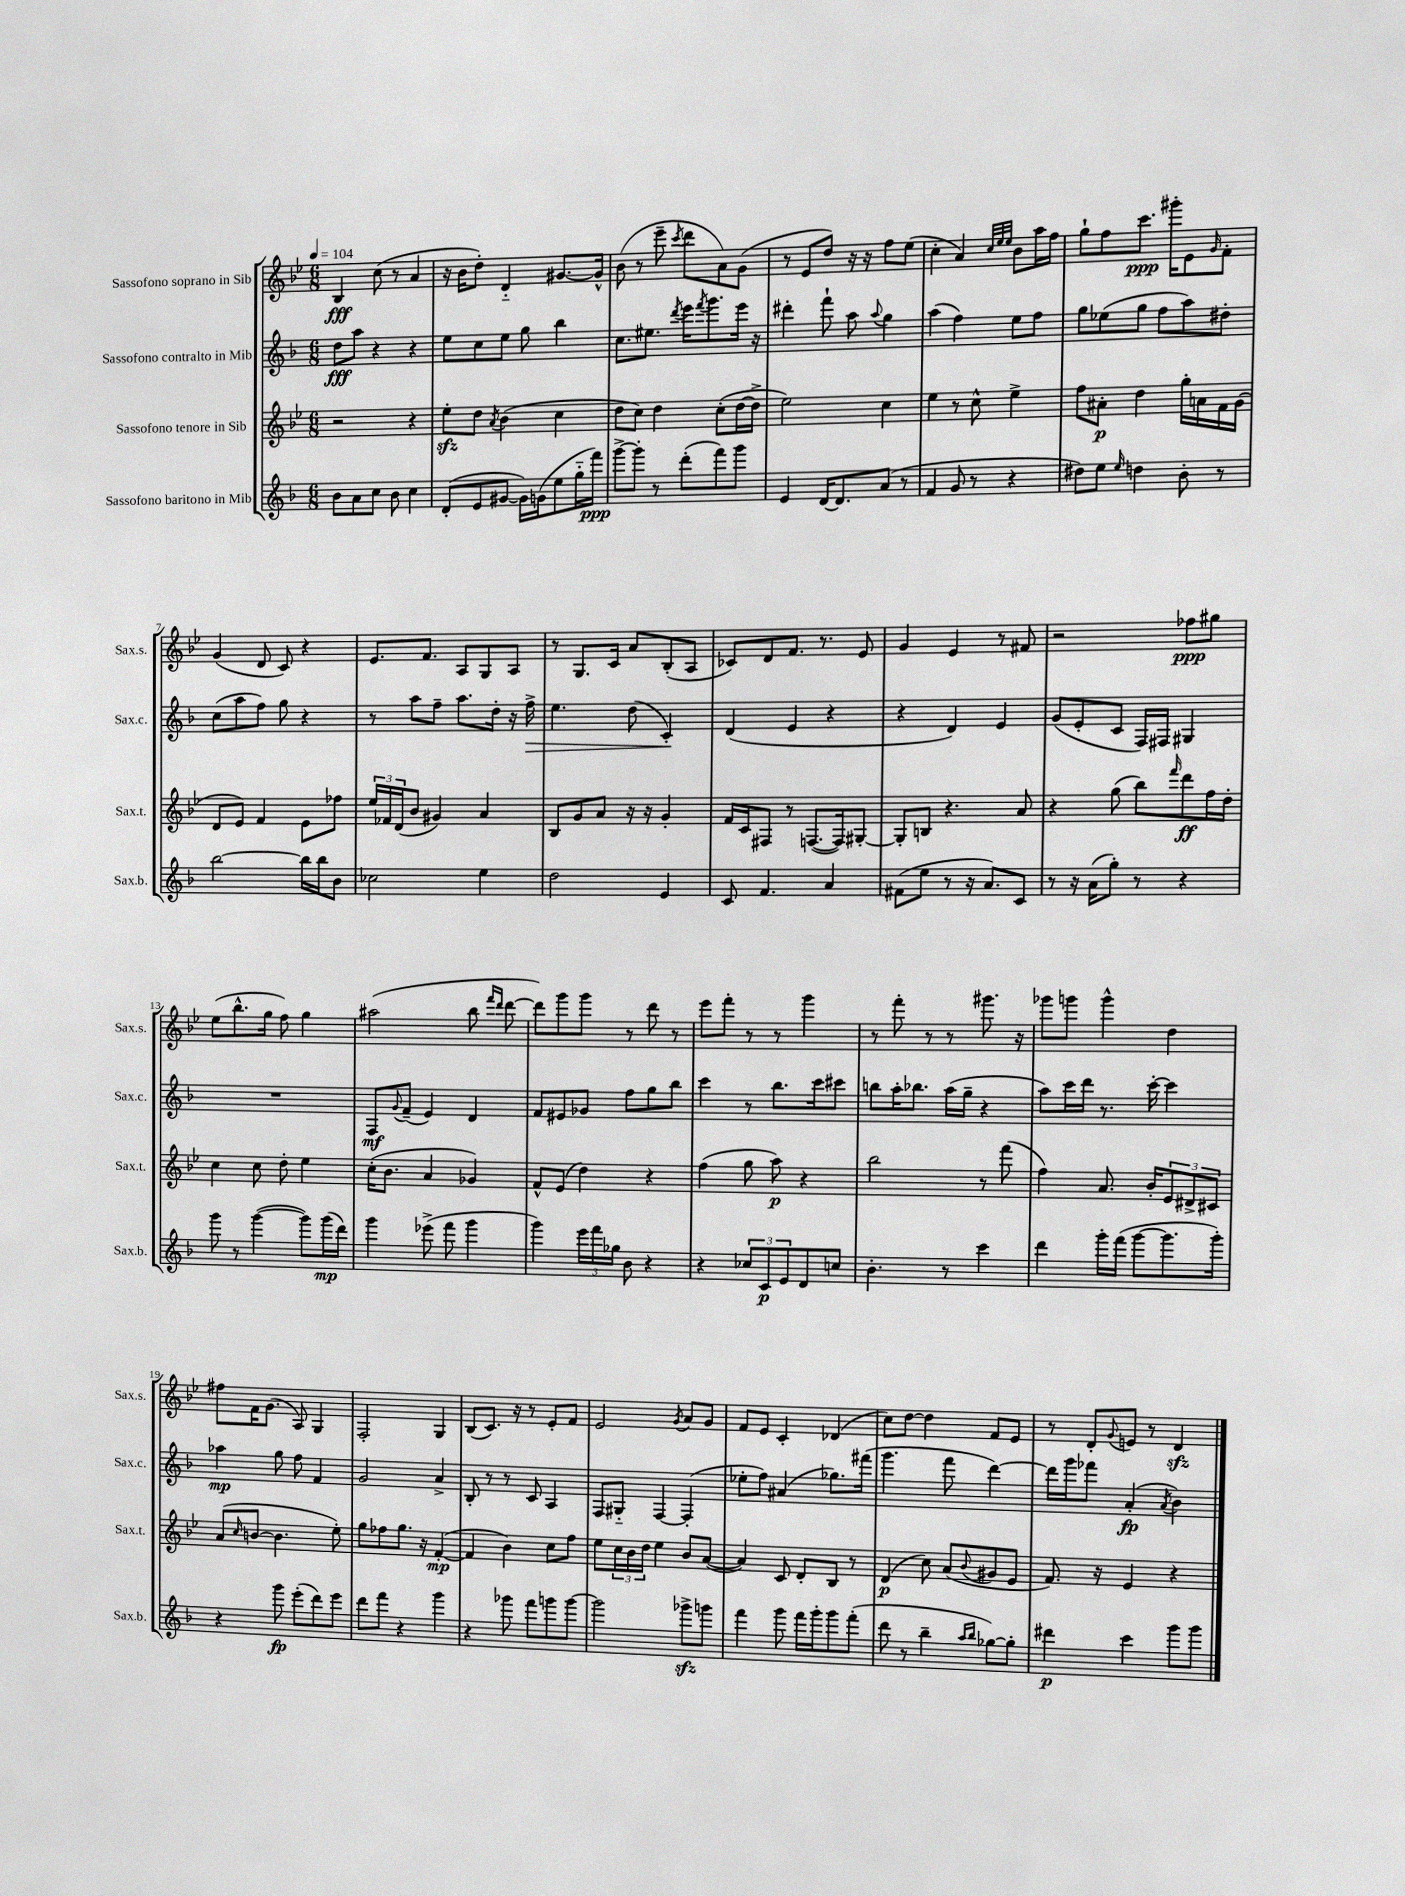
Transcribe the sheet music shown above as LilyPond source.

<<
\new StaffGroup <<
\new Staff = "s0" \with { instrumentName = "Sassofono soprano in Sib" shortInstrumentName = "Sax.s." } {
    \clef treble \key bes \major \numericTimeSignature \time 6/8 \tempo 4 = 104
    bes4\fff c''8( r8 a'4 |
    r16 bes'16 d''8-.) d'4-_ gis'8.~ gis'16-^ |
    bes'8( r8 ees'''8-- \acciaccatura { c'''8 } d'''8 a'8) g'8( |
    r8 ees'8 d''8) r16 r16 f''8 ees''8( |
    c''4-. a'4) \grace { c''32 ees''32 ees''32 } bes'8 a''16 f''16 |
    g''8-! f''8 c'''8.\ppp gis'''16-. ees'8 \grace { g'16 } f'8-. |
    g'4( d'8 c'8) r4 |
    ees'8. f'8. a8 g8 a8 |
    r8 g8. c'16 a'8 bes8-.( a8 |
    ces'8) d'8 f'8. r8. ees'8 |
    g'4 ees'4 r8 fis'8 |
    r2 fes''8\ppp gis''8 |
    ees''8( bes''8.-^ g''16 f''8) g''4 |
    ais''2( bes''8 \grace { f'''16 d'''16 } d'''8~ |
    d'''8) g'''8 g'''8 r8 d'''8 r8 |
    ees'''8 f'''8-. r8 r8 g'''4 |
    r8 f'''8-. r8 r8 gis'''8. r16 |
    ges'''8 g'''8 g'''4-^ d''4 |
    fis''8 f'16 g'8.( a8) g4 |
    f2-. g4 |
    bes8( c'8.) r16 r8 ees'8-. f'8 |
    ees'2 \acciaccatura { g'8 } a'8 g'8 |
    f'8 ees'8 c'4-. des'4( |
    c''8) d''8~ d''4 f'8 ees'8 |
    r8 d'8-. \appoggiatura { g'8 } e'8 r8 d'4\sfz \bar "|." |
}
\new Staff = "s1" \with { instrumentName = "Sassofono contralto in Mib" shortInstrumentName = "Sax.c." } {
    \clef treble \key f \major \numericTimeSignature \time 6/8
    d''8\fff a''8 r4 r4 |
    e''8 c''8 e''8 g''8 bes''4 |
    c''8. eis''8. \acciaccatura { d'''8 } e'''16 \acciaccatura { f'''8 } g'''8. e'''16 r16 |
    dis'''4-. f'''8-! a''8 \appoggiatura { a''8 } g''4 |
    a''4( f''4) e''8 f''8 |
    g''8 ees''8( g''8 f''8 a''8) dis''8-. |
    c''8( a''8 f''8) g''8 r4 |
    r8 a''8 f''8-- a''8. d''16-. r16 f''16->\> |
    e''4. d''8( c'4-.\!) |
    d'4( e'4 r4 |
    r4 d'4) e'4 |
    g'8( e'8-. c'8 f16) fis16 gis4 |
    R2. |
    f8\mf \appoggiatura { g'8 } f'8--( e'4) d'4 |
    f'8 eis'8 ges'8 f''8 g''8 bes''8 |
    c'''4 r8 bes''8. c'''16 cis'''8 |
    b''8 a''16-. bes''8. a''16( g''16-- r4 |
    a''8) c'''16 d'''16 r8. c'''16~-. c'''4 |
    aes''4\mp g''8 f''8 f'4 |
    g'2 a'4-> |
    bes8-. r8 r8 c'8 a4 |
    f8 gis8-_ f4~ f4-.( |
    ees''8-. f''8) ais'4( ges''8.) fis'''16( |
    g'''4. f'''8 d'''4~) |
    d'''16 g'''16 fes'''8 a'4-.\fp( \acciaccatura { a'8 } bes'4) \bar "|." |
}
\new Staff = "s2" \with { instrumentName = "Sassofono tenore in Sib" shortInstrumentName = "Sax.t." } {
    \clef treble \key bes \major \numericTimeSignature \time 6/8
    r2 r4 |
    ees''8-.\sfz d''8 \acciaccatura { a'8 } bes'4( c''4 |
    d''8 c''8) d''4 c''8-.( d''16~ d''16-> |
    ees''2) c''4 |
    ees''4 r8 c''8-^ ees''4-> |
    f''8 ais'8-.\p d''4 g''16-. a'16 f'16 g'16( |
    d'8 ees'8) f'4 ees'8 fes''8 |
    \tuplet 3/2 { ees''16 fes'16 d'16( } bes'8 gis'4) a'4 |
    bes8 g'8 a'8 r16 r16 g'4-. |
    f'16 c'16 fis8 r8 f8.~( f16) gis8~-. |
    gis8-. b8 r4. a'8 |
    r4 g''8( bes''8) \grace { f'''16 } d'''8\ff f''16 d''16-. |
    c''4 c''8 d''8-. ees''4 |
    c''16-.( bes'8. a'4 ges'4) |
    f'8-^ ees'8( d''4) r4 |
    f''4( g''8 a''8\p) r4 |
    bes''2 r8 f'''8( |
    f''4) a'8. bes'16-. \tuplet 3/2 { ees'8 dis'8-> cis'8 } |
    a'8( \grace { c''16 } b'8~ b'4. ees''8-.) |
    g''8 fes''8 g''8. r16 f'4~-.\mp( |
    f'4 bes'4) c''8 f''8 |
    ees''8 \tuplet 3/2 { c''16 bes'16 d''16 } ees''4 bes'8 a'8~( |
    a'4) c'8 d'8-. bes8 r8 |
    d'4\p( c''8) a'8( \appoggiatura { bes'8 } gis'8 ees'8 |
    f'8.) r16 ees'4 r4 \bar "|." |
}
\new Staff = "s3" \with { instrumentName = "Sassofono baritono in Mib" shortInstrumentName = "Sax.b." } {
    \clef treble \key f \major \numericTimeSignature \time 6/8
    bes'8 a'8 c''8 bes'8 c''4 |
    d'8-.( e'8 gis'8~ gis'16) g'16( e''8 g''16-_ f'''16\ppp) |
    g'''8~-> g'''8-. r8 d'''8-.( f'''8) g'''8 |
    e'4 d'16~ d'8. a'8( r8 |
    f'4 g'8 r8 r4 |
    dis''8) e''8 \grace { e''16 } d''4 bes'8-. r8 |
    bes''2~ bes''16 bes''16 bes'8 |
    ces''2 e''4 |
    d''2 e'4 |
    c'8 f'4. a'4 |
    fis'8( e''8 r8 r16 a'8.) c'8 |
    r8 r16 a'16( g''8-.) r8 r4 |
    g'''8 r8 g'''4~( g'''8) g'''16\mp( d'''16) |
    g'''4 ees'''8->( f'''8 g'''4 |
    g'''4) \tuplet 3/2 { e'''16 f'''16 ges''16 } bes'8 r4 |
    r4 \tuplet 3/2 { ces''8 c'8\p e'8 } d'8 c''8 |
    bes'4.-. r8 c'''4 |
    d'''4 g'''16-. f'''16( g'''8~ g'''8. g'''16-.) |
    r4 g'''8\fp e'''8-.( d'''8) e'''8 |
    d'''8 f'''8 r4 g'''4 |
    r4 ges'''8 f'''8 g'''8 g'''8~ |
    g'''2 ges'''8->\sfz g'''8 |
    f'''4 g'''8 f'''16 g'''16-. g'''8 f'''8-.( |
    d'''8 r8 bes''4-- \grace { a''16 bes''16 } ges''8~) ges''8-. |
    dis'''4\p c'''4 g'''8 g'''8 \bar "|." |
}
>>
>>
